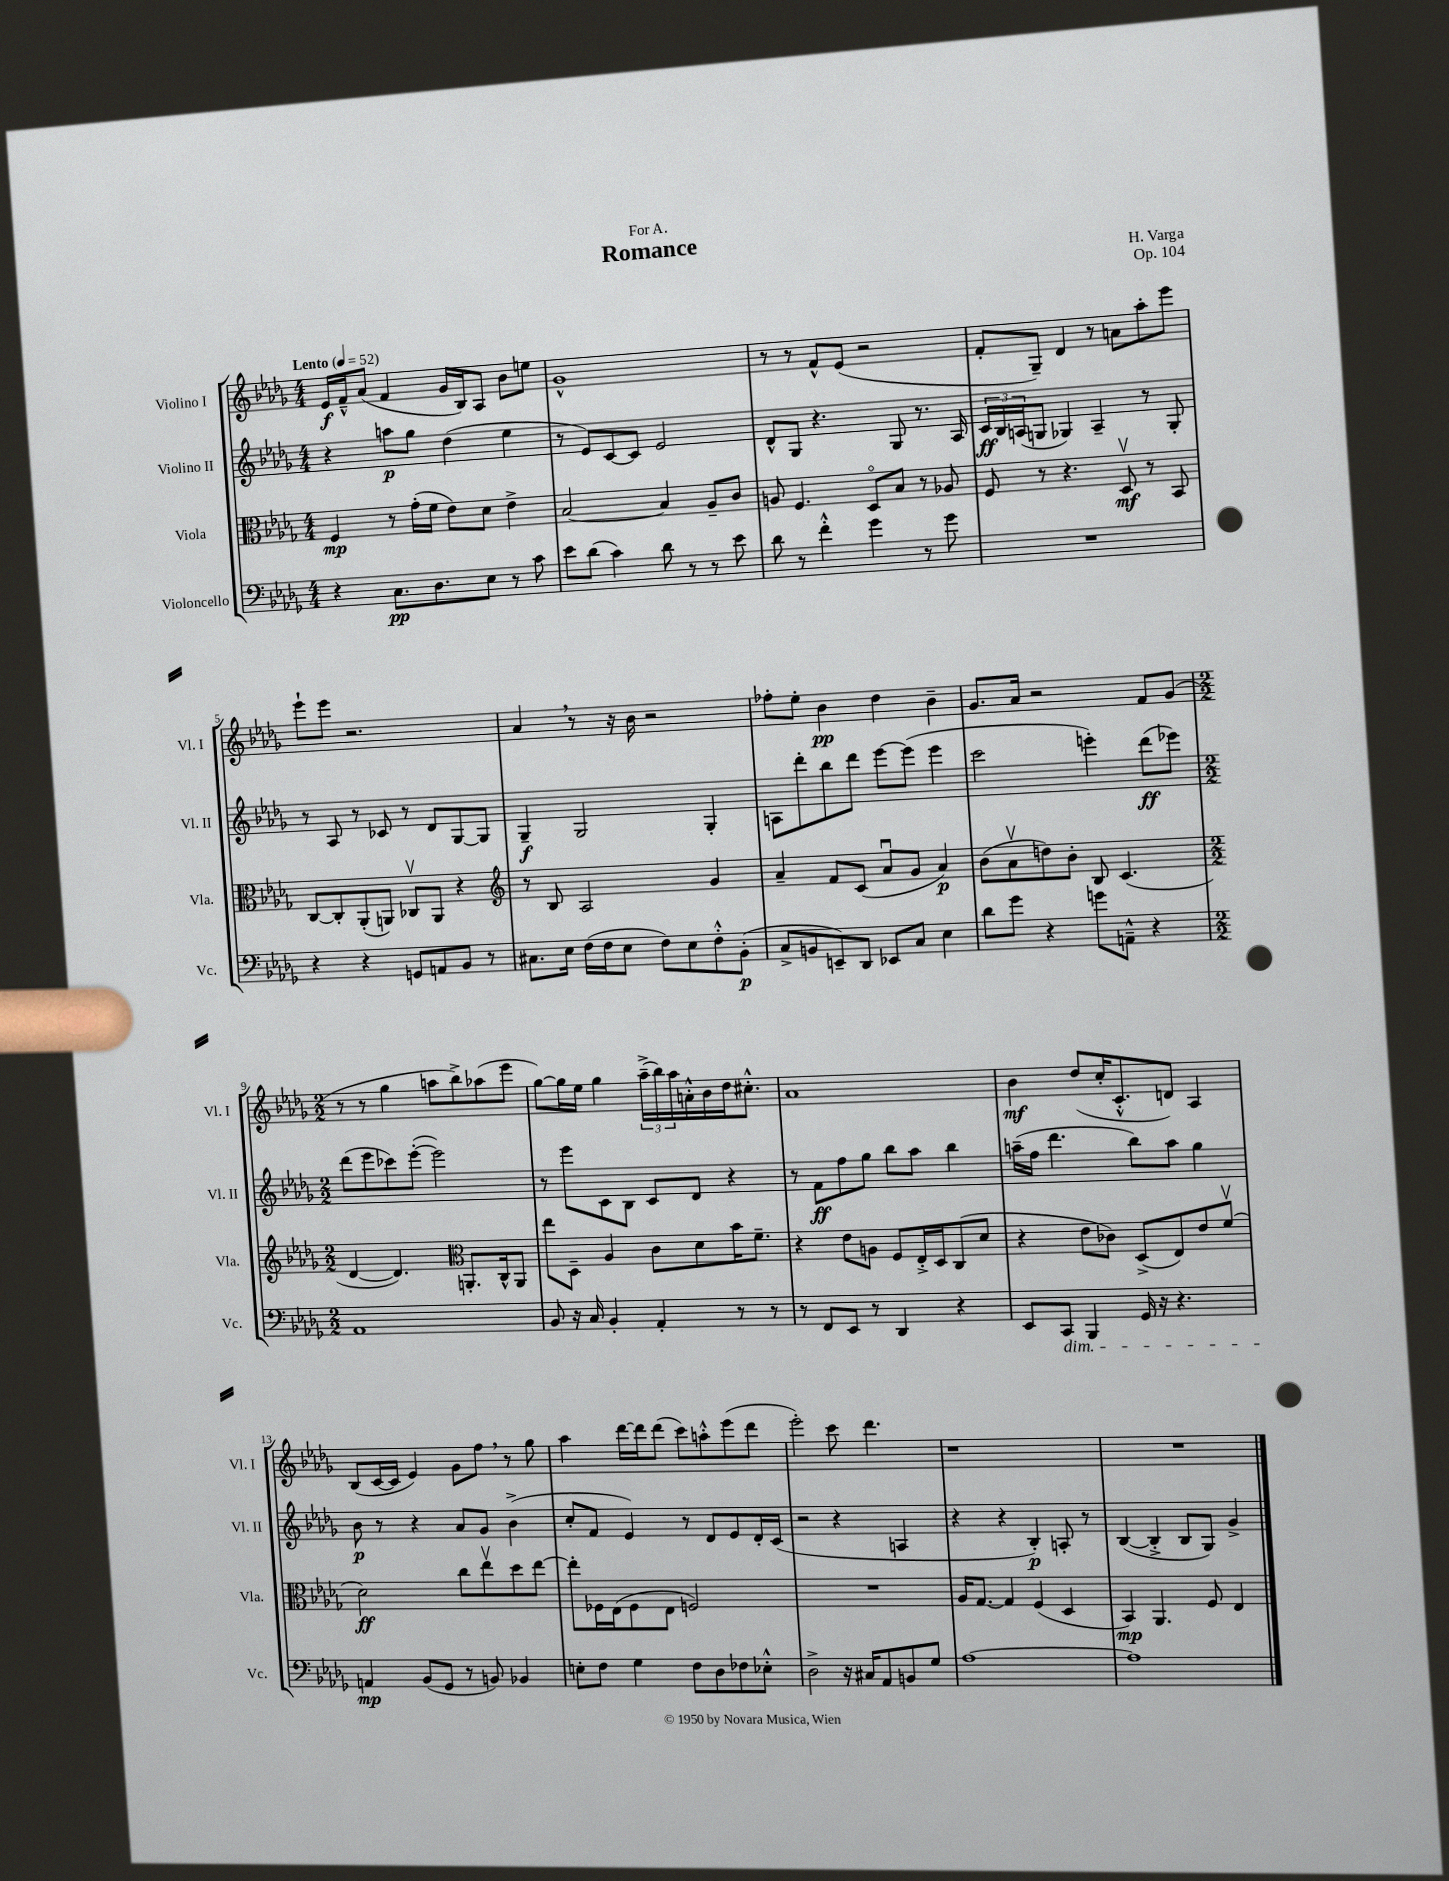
\header { title = "Romance" composer = "H. Varga" dedication = "For A." opus = "Op. 104" }
<<
\new StaffGroup <<
\new Staff = "s0" \with { instrumentName = "Violino I" shortInstrumentName = "Vl. I" } {
    \clef treble \key des \major \numericTimeSignature \time 4/4 \tempo "Lento" 4 = 52
    ees'16\f f'16---^ aes'8( f'4 ges'16 bes16) aes8 bes'8 e''8 |
    ges'1-^ |
    r8 r8 f'8-^ ees'8( r2 |
    f'8-. ges8--) des'4 r8 a'8 aes''8-. ees'''8 |
    ees'''8-! ees'''8 r2. |
    aes'4 \breathe r8 r16 bes'16 r2 |
    fes''8-. ees''8-. bes'4\pp des''4 bes'4-- |
    ges'8. aes'16 r2 f'8 ges'8( |
    \numericTimeSignature \time 2/2 r8 r8 ges''4 a''8 bes''8->) aes''8( ees'''8 |
    ges''8~) ges''16 ees''16 ges''4 \tuplet 3/2 { aes''16--->( bes''16) aes''16 } a'16-.-^ bes'16 des''16 cis''8.-.-^ |
    aes'1 |
    bes'4\mf des''8( c''16-. c'8.-.-^ d'8) aes4 |
    bes8( c'16~ c'16 ees'4) ges'8 f''8 \breathe r8 ges''8 |
    aes''4 des'''16~ des'''16 des'''8( c'''8) a''8-.-^ ees'''8( des'''8 |
    ees'''2-.) c'''8 des'''4. |
    r1 |
    R1 \bar "|." |
}
\new Staff = "s1" \with { instrumentName = "Violino II" shortInstrumentName = "Vl. II" } {
    \clef treble \key des \major \numericTimeSignature \time 4/4
    r4 a''8\p ges''8 des''4( ees''4 |
    r8 ees'8) c'8~ c'8 ees'2 |
    des'8-^ ges8 r4. ges8 r8. aes16 |
    \tuplet 3/2 { c'16\ff bes16 a16( } g8 ges4) a4-- r8 ges8-. |
    r8 aes8 r8 ces'8 r8 des'8 ges8~ ges8 |
    ges4--\f ges2 ges4-. |
    a8 des'''8-. bes''8 des'''8 ees'''8~ ees'''8( ees'''4 |
    c'''2 e'''4-.) des'''8\ff( ees'''8) |
    \numericTimeSignature \time 2/2 des'''8( ees'''8 ces'''8) ees'''8~-.( ees'''2) |
    r8 ees'''8 c'8 bes8 c'8 des'8 r4 |
    r8 f'8\ff f''8 ges''8 bes''8 aes''8 bes''4 |
    a''16--( f''16 des'''4. bes''8) a''8 ges''4 |
    bes'8\p r8 r4 aes'8 ges'8 bes'4->( |
    c''8-. f'8 ees'4) r8 des'8 ees'8 des'16-. c'16( |
    r2 r4 a4 |
    r4 r4 bes4-.\p) a8-. r8 |
    bes4~( bes4-.-> bes8 ges8) ges'4-> \bar "|." |
}
\new Staff = "s2" \with { instrumentName = "Viola" shortInstrumentName = "Vla." } {
    \clef alto \key des \major \numericTimeSignature \time 4/4
    f4\mp r8 ges'16-.( f'16 ees'8) des'8 ees'4-> |
    bes2~ bes4 aes8-- c'8 |
    a8 f4. des8\flageolet bes8 r8 aes8 |
    f8 r8 r4. des8\upbow\mf r8 bes,8 |
    c8~ c8-. aes,8-.( a,8) ces8\upbow a,8 r4 |
    \clef treble r8 bes8 aes2 ges'4 |
    aes'4-- f'8 c'8( aes'8\downbow ges'8 aes'4\p) |
    bes'8( aes'8\upbow d''8) bes'8-. bes8 c'4.( |
    \numericTimeSignature \time 2/2 des'4~ des'4.) \clef alto a,8.-. c16-^ a,8 |
    ees''8 des8-- aes4 c'8 des'8 bes'16 f'8.-- |
    r4 ees'8 a8 f8 ees16-.-> des16 c8( des'8 |
    r4 ees'8 ces'8) des8->( ees8) ees'8 f'8\upbow( |
    des'2\ff) c''8 ees''8\upbow des''8 ees''8~ |
    ees''8-. fes16 ees16( fes8 ees8 f2) |
    R1 |
    aes16 ges8.~ ges4 f4( des4 |
    bes,4\mp) aes,4. f8 ees4 \bar "|." |
}
\new Staff = "s3" \with { instrumentName = "Violoncello" shortInstrumentName = "Vc." } {
    \clef bass \key des \major \numericTimeSignature \time 4/4
    r4 c8.\pp des8. ees8 r8 c'8 |
    ees'8 des'8( c'4) des'8 r8 r8 ees'8 |
    des'8 r8 f'4-.-^ ges'4 r8 ges'8 |
    R1 |
    r4 r4 g,8 a,8 bes,8 r8 |
    cis8. ees16 f16( f16 ees8 f8) ees8 f8-.-^ bes,8-.\p( |
    c8-> b,8 e,8--) des,8 ees,8 c8 ees4 |
    des'8 ges'8 r4 g'8 a,8---^ r4 |
    \numericTimeSignature \time 2/2 aes,1 |
    bes,8 r16 c16 bes,4-. aes,4-. r8 r8 |
    r8 f,8 ees,8 r8 des,4 r4 |
    ees,8 c,8\dim bes,,4 ges,16 r16 r4. |
    a,4\mp\! bes,8( ges,8 r8 b,8) bes,4 |
    e8-. f8 ges4 f8 des8 fes8 ees8-.-^ |
    des2-> r16 cis16 aes,8 b,8 ges8 |
    aes1~ |
    aes1 \bar "|." |
}
>>
>>
